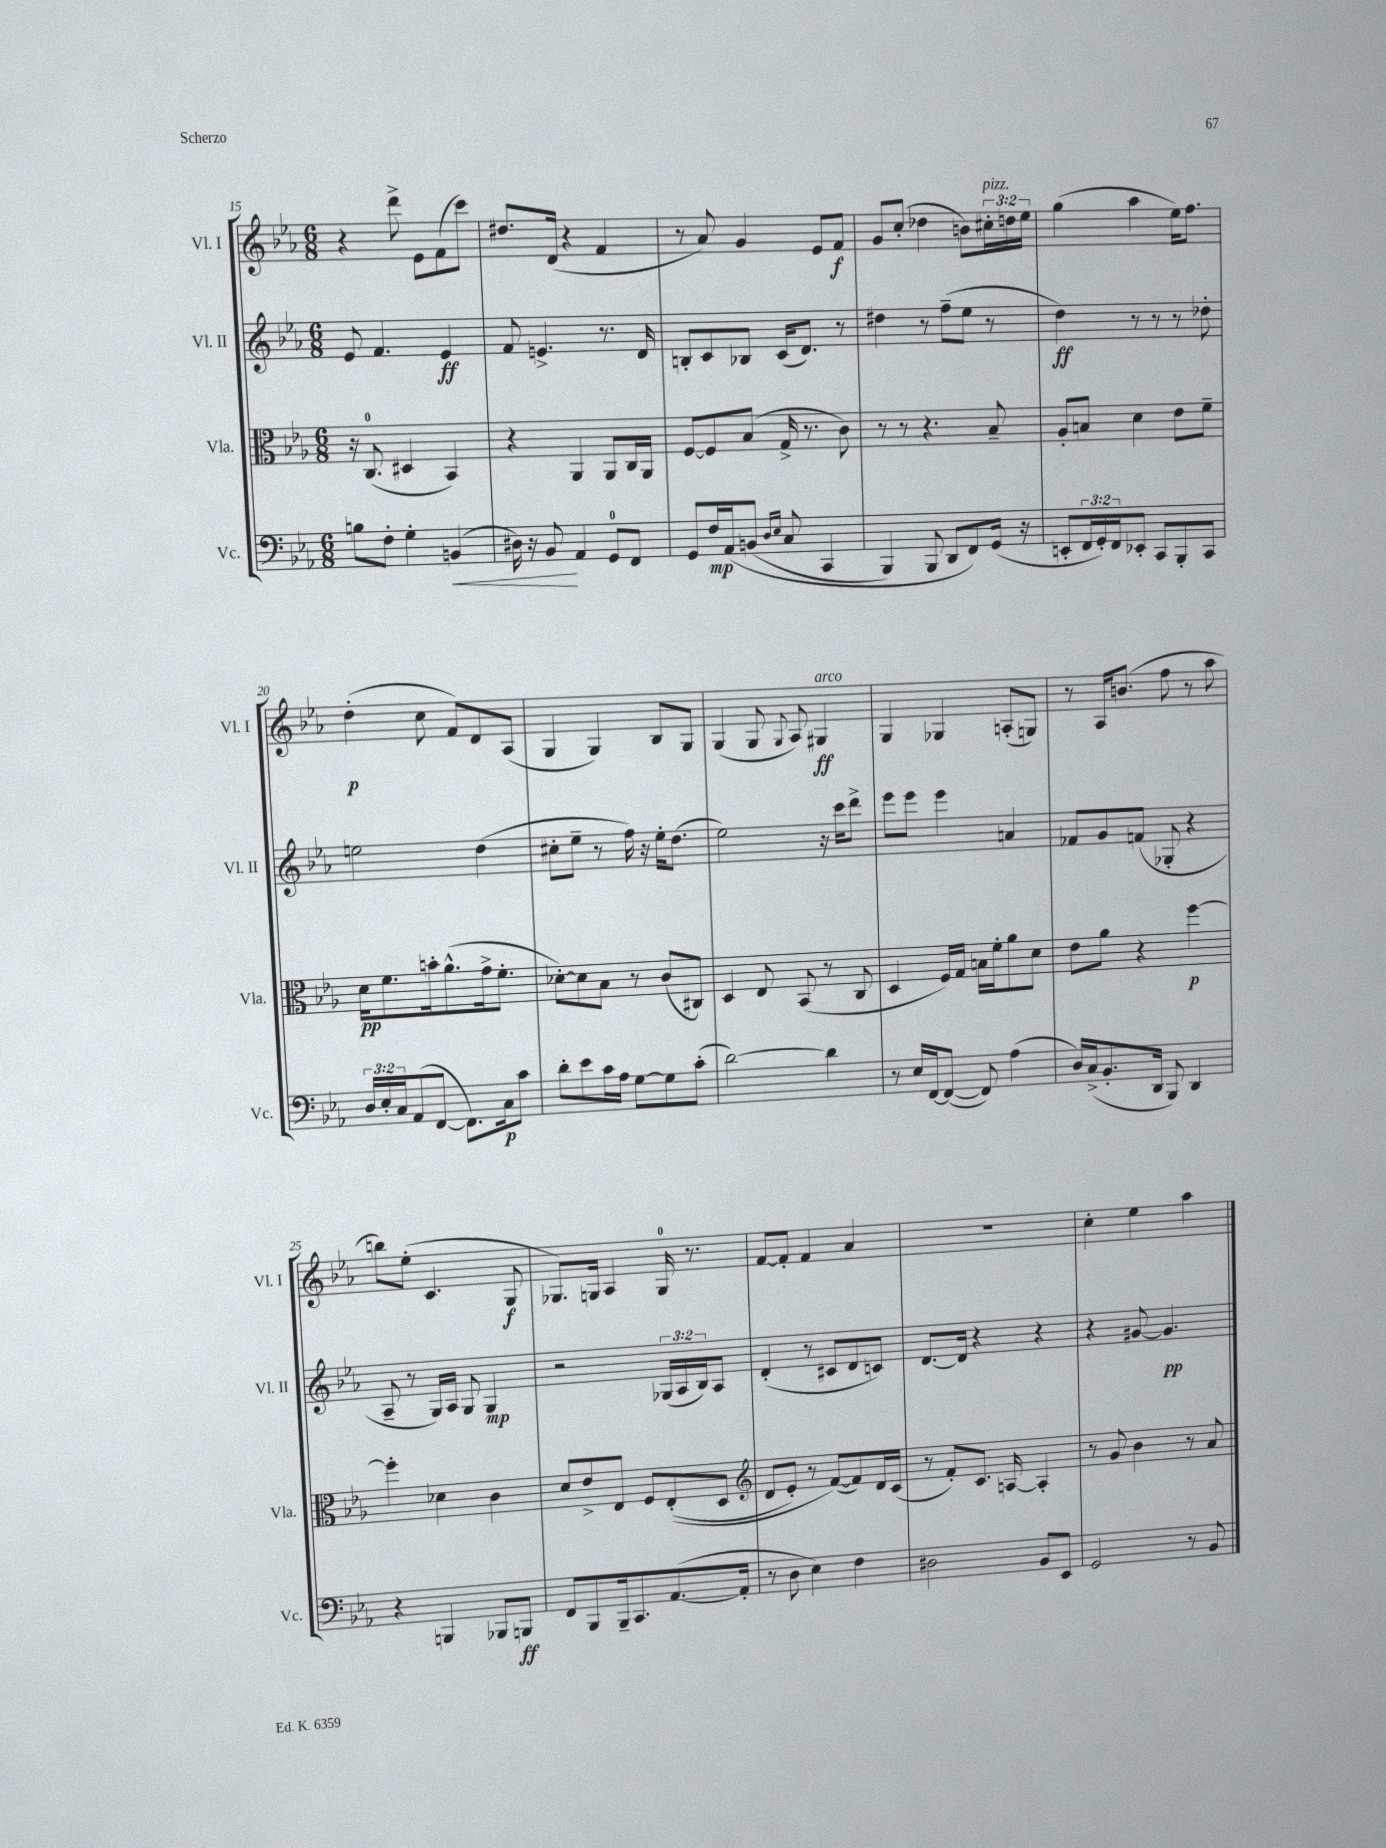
<<
\new StaffGroup <<
\new Staff = "s0" \with { instrumentName = "Vl. I" shortInstrumentName = "Vl. I" } {
    \clef treble \key ees \major \numericTimeSignature \time 6/8 \override Staff.TupletNumber.text = #tuplet-number::calc-fraction-text
    r4 d'''8-> ees'8 f'8( c'''8) |
    dis''8. d'16( r4 f'4 |
    r8 aes'8) g'4 ees'8 f'8\f |
    g'8 c''8-.( des''4 b'8) \tuplet 3/2 { cis''16-.^\markup { \italic "pizz." } d''16 ees''16 } |
    g''4( aes''4 ees''16) f''8. |
    d''4-.\p( c''8 f'8) d'8 aes8( |
    g4 g4) bes8 g8 |
    g4( g8 \appoggiatura { g8 } aes8) gis4\ff^\markup { \italic "arco" } |
    g4 ges4 a8-.( g8) |
    r8 aes16 b'8.( f''8 r8 aes''8 |
    b''8) ees''8-.( c'4. g8\f |
    ges8.) g16 aes4 g16-0 r8. |
    f'8~ f'8-. f'4 aes'4 |
    R2. |
    c''4-. ees''4 aes''4 \bar "|." |
}
\new Staff = "s1" \with { instrumentName = "Vl. II" shortInstrumentName = "Vl. II" } {
    \clef treble \key ees \major \numericTimeSignature \time 6/8 \override Staff.TupletNumber.text = #tuplet-number::calc-fraction-text
    ees'8 f'4. ees'4\ff |
    f'8 e'4.-> r8. d'16 |
    b8-. c'8 bes8 c'16( d'8.) r8 |
    dis''4 r8 f''8--( ees''8 r8 |
    d''4\ff) r8 r8 r8 des''8-. |
    e''2 d''4( |
    cis''8-. ees''8-- r8 f''16) r16 ees''16-. d''8.( |
    ees''2) r16 c'''16 d'''8-> |
    ees'''8 ees'''8 ees'''4 a'4 |
    fes'8 g'8 f'8( ges8-. r4 |
    aes8-- r8 g16) aes16 g8 g4\mp |
    r2 \tuplet 3/2 { ges16( aes16 bes16) } aes8 |
    d'4-.( r8 cis'8 d'8 c'8) |
    d'8.~ d'16 r4 r4 |
    r4 gis'8~ gis'4.\pp \bar "|." |
}
\new Staff = "s2" \with { instrumentName = "Vla." shortInstrumentName = "Vla." } {
    \clef alto \key ees \major \numericTimeSignature \time 6/8
    r16 c8.-0( dis4 bes,4) |
    r4 aes,4 aes,8 c16 aes,16 |
    f8~ f8 bes8( g16-> r8. c'8) |
    r8 r8 r4. bes8-- |
    aes8-. b8 d'4 ees'8 f'8-- |
    d'16\pp f'8. b'16-. aes'8.-^( g'16-> f'8.-. |
    des'8~-.) des'8 bes8 r8 c'8( cis8) |
    d4 ees8 bes,8( r8 c8 |
    d4 f16) g16 b16 f'16-. aes'8 d'8 |
    ees'8 aes'8 r4 f''4~\p |
    f''4-. des'4 c'4 |
    d'8 ees'8-> ees8 f8 ees8-.(\( d8 |
    \clef treble d'8 ees'8-.) r8 f'8~(\) f'8) d'16 c'16( |
    r8 f'8-.) c'8. a16~ a4-. |
    r8 g'8 bes'4 r8 aes'8 \bar "|." |
}
\new Staff = "s3" \with { instrumentName = "Vc." shortInstrumentName = "Vc." } {
    \clef bass \key ees \major \numericTimeSignature \time 6/8 \override Staff.TupletNumber.text = #tuplet-number::calc-fraction-text
    b8 f8-. g4-. b,4\<( |
    dis16) r16 bes,8\! aes,4 g,8-0 f,8 |
    g,8 f16\mp aes,16\( b,8( \grace { d16 ees16 } c8 c,4 |
    bes,,4) bes,,8 d,8 f,8\) g,16( r16 |
    e,8-. \tuplet 3/2 { f,16 g,16-.) f,16 } ees,8-. c,8 bes,,8-. c,8 |
    \tuplet 3/2 { d16 ees16-. c16 } aes,8( f,8~ f,8.) c16\p c'8 |
    d'8-. ees'8 c'16 aes16 g8~ g8 c'8-.( |
    d'2~) d'4 |
    r8 ees16 f,16~ f,8~( f,8) aes4( |
    d16) c16->( bes,8.-. d,16 bes,,8) d,4 |
    r4 b,,4 bes,,8 b,,8\ff |
    f,8 bes,,8 bes,,16-- c,8. aes,8.~( aes,16-. |
    r8 d8 ees4) f4 |
    dis2 bes,8 ees,8 |
    g,2 r8 bes,8 \bar "|." |
}
>>
>>
\layout { \context { \Score currentBarNumber = #15 } }
